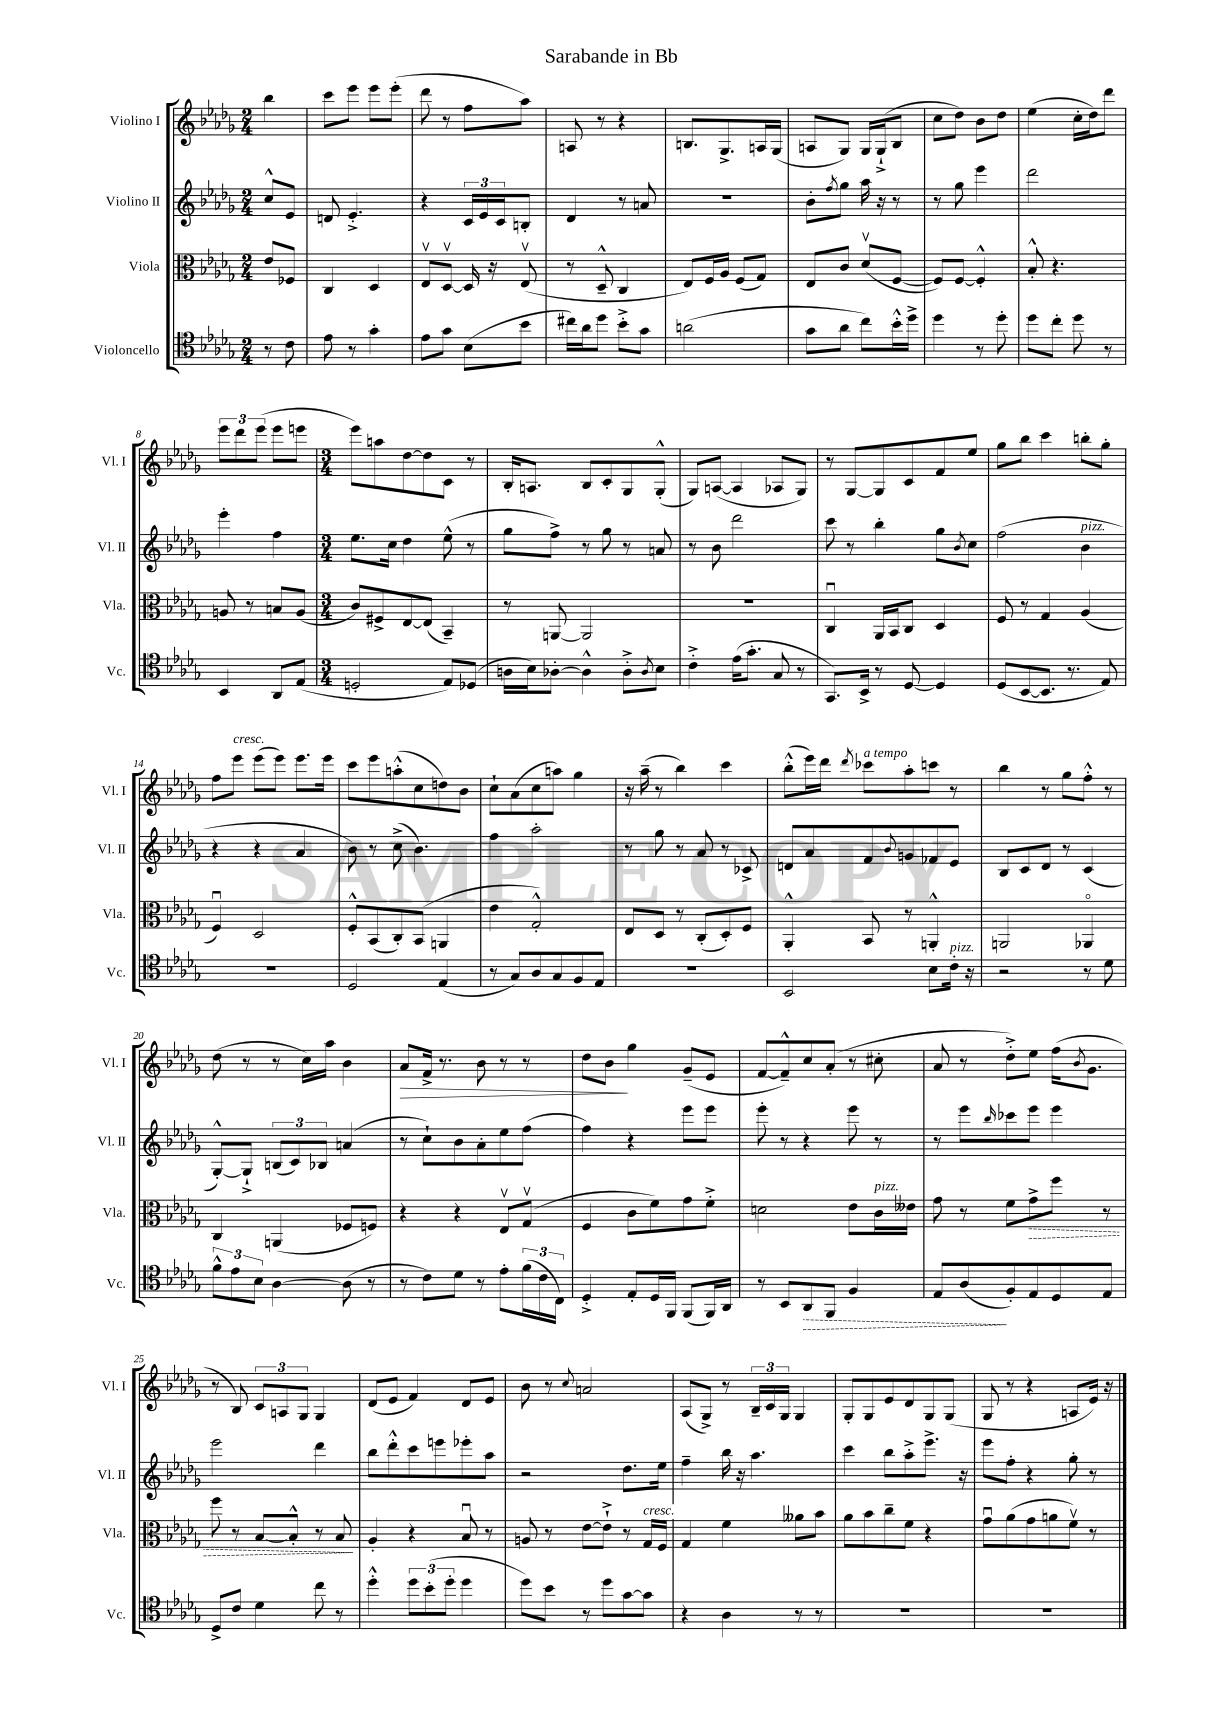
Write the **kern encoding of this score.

**kern	**kern	**kern	**kern
*staff4	*staff3	*staff2	*staff1
*clefC4	*clefC3	*clefG2	*clefG2
*k[b-e-a-d-g-]	*k[b-e-a-d-g-]	*k[b-e-a-d-g-]	*k[b-e-a-d-g-]
*M2/4	*M2/4	*M2/4	*M2/4
8r	8e-	8cc^^	4bb-
8c	8F-	8e-	.
=	=	=	=
8e-	4C	8d	8ccc
8r	.	4.e-'^	8eee-
4g-'	4D-	.	8eee-
.	.	.	(8eee-'
=	=	=	=
8e-	8E-v	4r	8ddd-
8g-	[8D-v	.	8r
(8B-	16D-]	24c	8ff
.	.	24e-	.
.	16r	.	.
.	.	24c	.
8b-	(8E-v	8B'	8aa-)
=	=	=	=
16cc#)	8r	4d-	8A
16a-	.	.	.
8dd-	8D-~^^	.	8r
8b-'^	4C	8r	4r
8g-	.	8a	.
=	=	=	=
(2a	8E-)	2r	8.B
.	16F	.	.
.	16A-	.	8.G-^
.	(8F	.	.
.	8G-)	.	16A
.	.	.	(16G-
=	=	=	=
8g-	8E-	8b-'	8A
.	.	8qff	.
8a-	8c	8gg-	8G-)
8cc)	(8d-v	16aa-	16G-
.	.	16r	(16G-`^
16b-'^^	[8F	8r	8B-
16dd-^	.	.	.
=	=	=	=
4dd-	8F])	8r	8cc
.	[8F	8gg-	8dd-)
8r	4F'^^]	4eee-	8b-
8dd-'	.	.	8dd-
=	=	=	=
8dd-	8B-'^^	2ddd-	(4ee-
8cc'	4.r	.	.
8dd-	.	.	16cc'
.	.	.	16dd-)
8r	.	.	8ddd-
=	=	=	=
4BB-	8A	4eee-'	12eee-
.	.	.	12ddd-
.	8r	.	.
.	.	.	(12eee-
8AA-	8B	4ff	8eee-
(8E-	(8A	.	8eee
=	=	=	=
*M3/4	*M3/4	*M3/4	*M3/4
2D'	8c)	8.ee-	8eee-)
.	8F#^	.	8aa
.	.	16cc	.
.	[8E-	4dd-	[8dd-
.	(8E-]	.	8dd-]
8E-)	4BB-~)	(8ee-^^	8c
(8D-	.	8r	8r
=	=	=	=
16A	8r	8gg-	16B-'
16B-)	.	.	8.A
[8A-'	[8AA	8ff^)	.
4A-^^]	2AA]	8r	8B-
.	.	8gg-	8c'
8A-'^	.	8r	8G-
8qA-	.	.	.
8B-	.	8a	(8G-'^^
=	=	=	=
4c'^	2.r	8r	8G-)
.	.	8b-	([8A
(16e-	.	2ddd-	4A]
8.g-'	.	.	.
8G-	.	.	8A-
8r	.	.	8G-)
=	=	=	=
8.GG-)	4Cu	8ccc	8r
.	.	8r	[8G-
16BB-^	.	.	.
8r	16AA-	4bb-'	8G-]
.	16BB-	.	.
[8D-	8C	.	8c
4D-]	4D-	8gg-	8f
.	.	8qb-	.
.	.	8cc	8ee-
=	=	=	=
(8D-	8F	(2ff	8gg-
[8BB-	8r	.	8bb-
8.BB-]	4G-	.	4ccc
8.r	.	.	.
.	(4A-	4b-	8bb'
8E-)	.	.	8gg-'
=	=	=	=
2.r	4Fu)	4r	8ff
.	.	.	8eee-
.	2D-	4r	(8eee-
.	.	.	8eee-)
.	.	4a-	8.eee-
.	.	.	16eee-
=	=	=	=
2D-	8F'^^	8b-)	8ccc
.	(8BB-	8r	8eee-
.	8C')	(8cc^	(8aa'^^
.	(8BB-	4.b-)	8cc
(4E-	4AA	.	8dd)
.	.	.	8b-
=	=	=	=
8r	4e-	4ff	8cc`
8G-)	.	.	(8a-
8A-	2G-'^^)	2aa-'	8cc
8G-	.	.	8aa)
8F	.	.	4gg-
8E-	.	.	.
=	=	=	=
2.r	8E-	8r	16r
.	.	.	(16aa-~
.	8D-	8gg-	8r
.	8r	8r	4bb-)
.	(8C'	8a-	.
.	8D-')	8r	4ccc
.	8F	8c-^	.
=	=	=	=
2BB-	4AA-'^^	8d	(8bb-'^^
.	.	8a-	16eee-)
.	.	.	16ddd-
.	.	.	8qddd-
.	8BB-	8f	8ccc-
.	.	8qqb-	.
.	8r	8g	8aa-'
8B-	4AA'^^	8f-	8ccc
16c'	.	8e-	8r
16r	.	.	.
=	=	=	=
2r	2AA	8B-	4bb-
.	.	8c	.
.	.	8d-	8r
.	.	8r	8gg-
8r	4AA-o	(4c	8ff'^^
8d-	.	.	8r
=	=	=	=
12f^^	4C	[8G-'^^)	(8dd-
12e-	.	.	.
.	.	8G-`^]	8r
12B-	.	.	.
[4A-	(4AA	(12B	8r
.	.	12c)	.
.	.	.	16cc)
.	.	12B-	.
.	.	.	16aa-
(8A-]	8F-	(4a	4b-
8r	8F)	.	.
=	=	=	=
8r	4r	8r	8a-
8c)	.	8cc`)	16f^
.	.	.	8.r
8d-	4r	8b-	.
8r	.	8a-'	8b-
8e-'	8E-v	8ee-	8r
(24f	(8G-v	(8ff	8r
24c	.	.	.
24C)	.	.	.
=	=	=	=
4D-'^	4F	4ff)	8dd-
.	.	.	8b-
8E-'	8c	4r	4gg-
16D-	8f)	.	.
16FF	.	.	.
(8FF	8g-	8eee-	(8g-~
16FF)	8f'^	8eee-	8e-
16AA-	.	.	.
=	=	=	=
8r	2d	8eee-'	[8f
8BB-	.	8r	8f~^^])
8AA-	.	4r	8cc
8FF	.	.	(8a-'
4F	8e-	8eee-	8r
.	16c	8r	8cc#'
.	16e--	.	.
=	=	=	=
8E-	8g-	8r	8a-
(8A-	8r	8eee-	8r
.	.	16qqbb-	.
8F')	8f	8ccc-	8dd-'^)
8E-	8g-^	8eee-	8ee-
8D-	8ff	4eee-	(16ff
.	.	.	8qb-
.	.	.	8.g-
8E-	8r	.	.
=	=	=	=
8D-^	8ff	2eee-	8r
8c	8r	.	8B-)
4d-	[8B-	.	12c
.	.	.	12A
.	8B-'^^]	.	.
.	.	.	12G-
8cc	8r	4ddd-	4G-
8r	8B-	.	.
=	=	=	=
4dd-'^^	4A-'	8bb-	(8d-
.	.	8ddd-'^^	8e-
12dd-	4r	8ccc	4f)
(12b-'	.	.	.
.	.	8eee	.
12dd-'	.	.	.
4dd-	8B-u	8eee-'	8d-
.	8r	8aa-	8e-
=	=	=	=
8dd-)	8A	2r	8b-
8b-	8r	.	8r
.	.	.	8qqcc
8r	[8e-	.	2a
8dd-	8e-`^]	.	.
[8g-	8r	8.dd-	.
8g-]	16G-	.	.
.	16F	16ee-	.
=	=	=	=
4r	4G-	4ff~	(8A-
.	.	.	8G-^)
4A-	4f	16bb-	8r
.	.	16r	.
.	.	4.aa-	24B-~
.	.	.	24c
.	.	.	24G-
8r	8a--	.	4G-
8r	8b-	.	.
=	=	=	=
2.r	8a-	4ccc	8G-'
.	8b-	.	8G-
.	8cc~	8bb-	8e-
.	8f	8aa-'^	8d-
.	4r	8.eee-^	8G-
.	.	.	(8G-
.	.	16r	.
=	=	=	=
2.r	8g-u	8eee-	8G-
.	(8a-	8ff'	8r
.	8g-	4r	4r
.	8a	.	.
.	8fv)	8gg-'	8A
.	8r	8r	16e-)
.	.	.	16r
==	==	==	==
*-	*-	*-	*-
